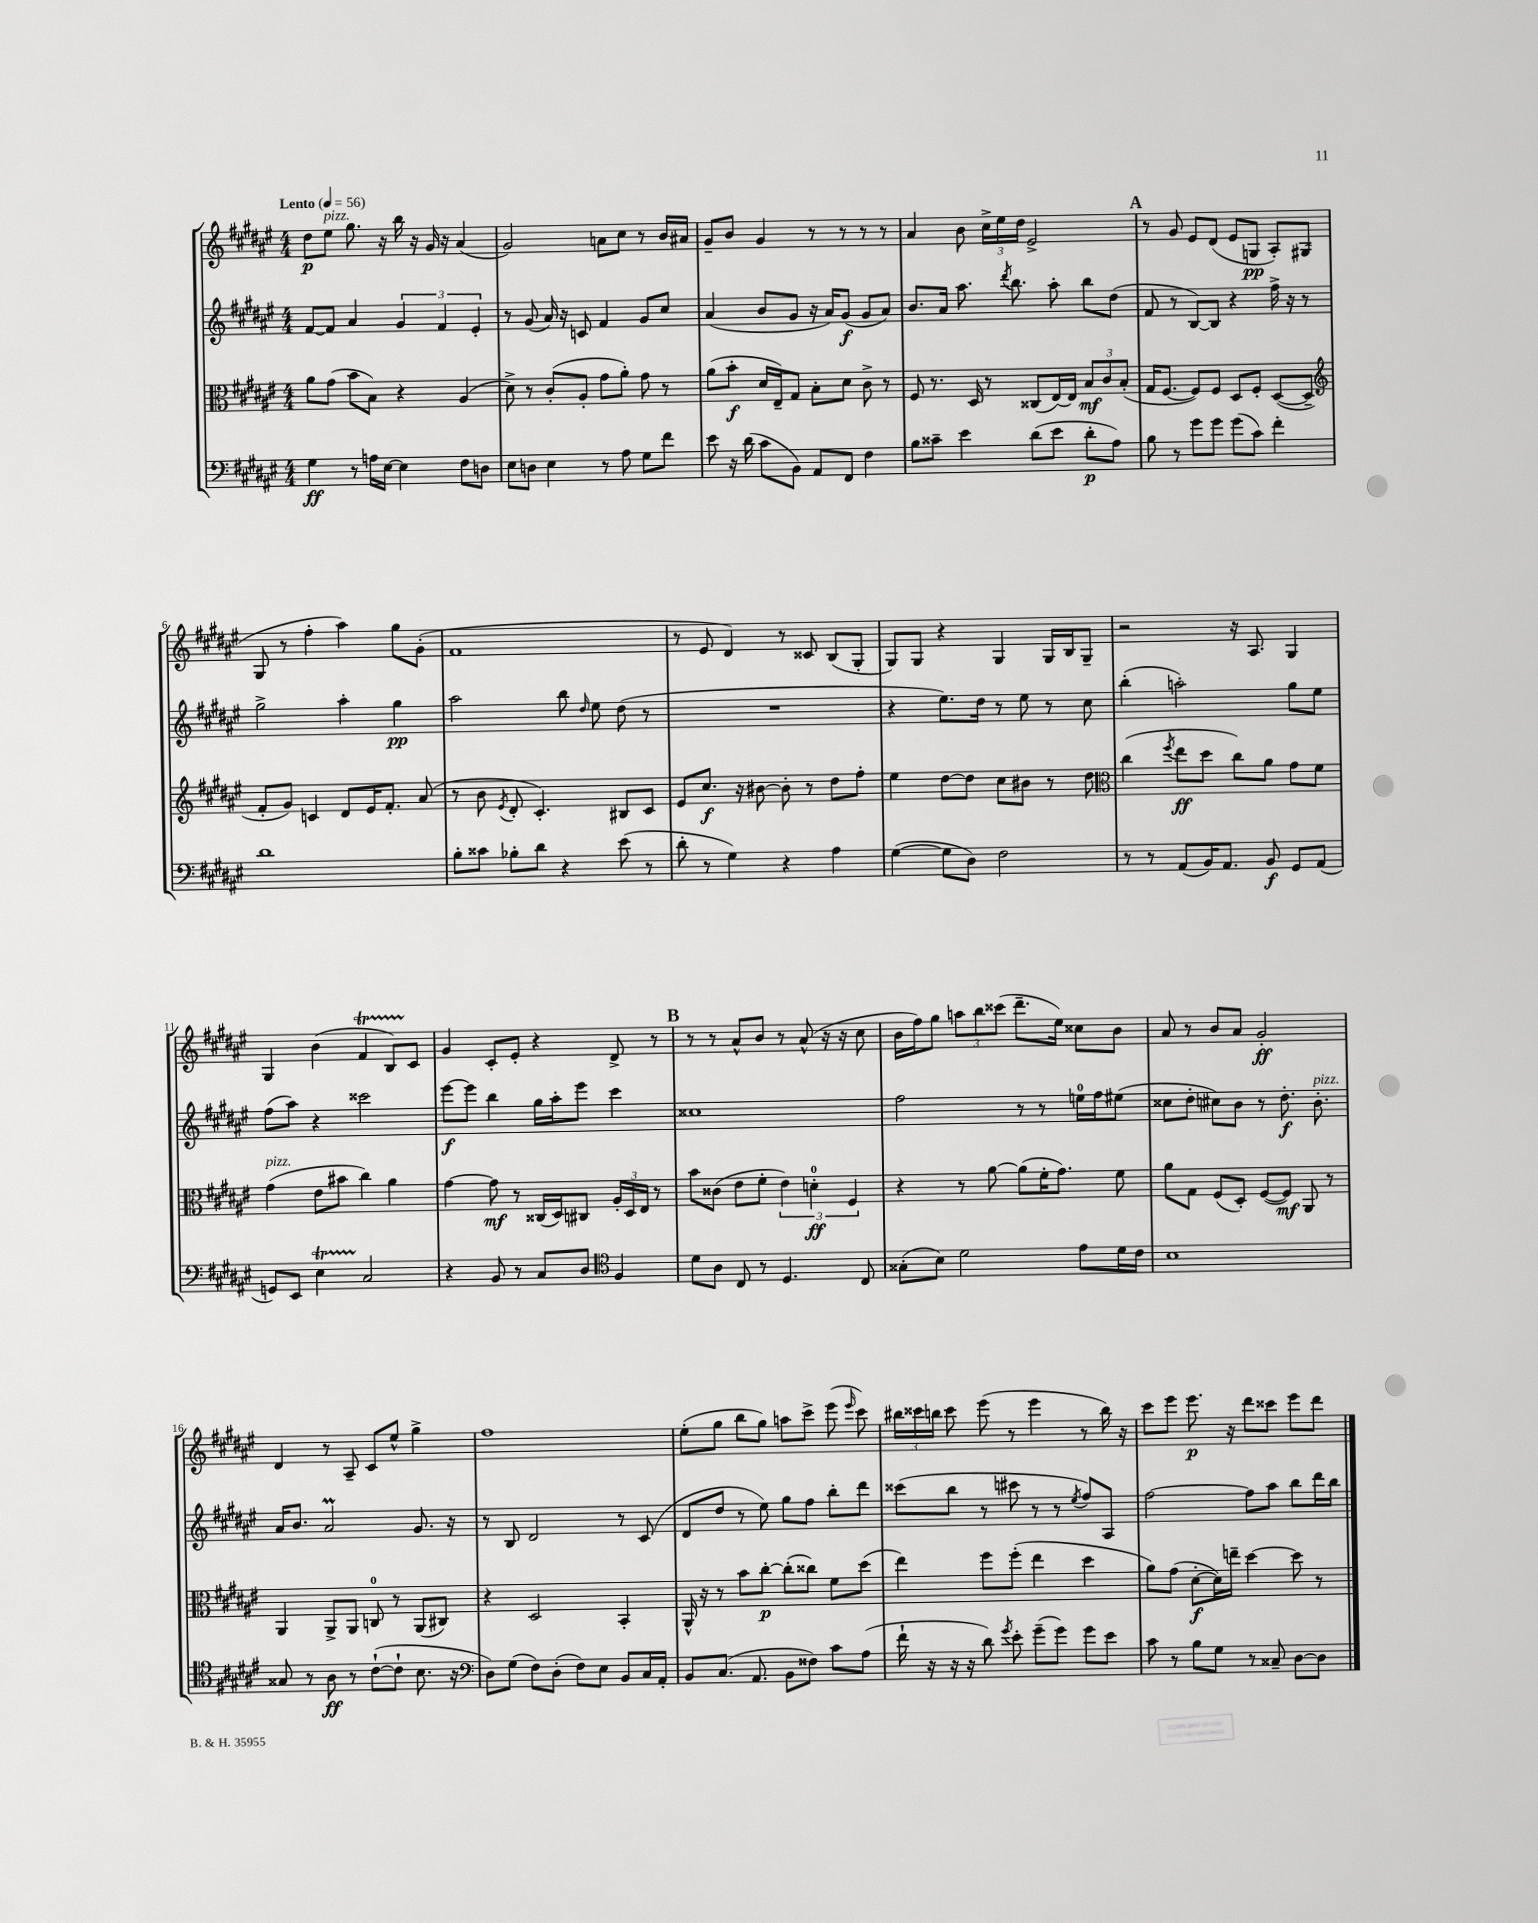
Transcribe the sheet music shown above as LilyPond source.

<<
\new StaffGroup <<
\new Staff = "s0" {
    \clef treble \key fis \major \numericTimeSignature \time 4/4 \tempo "Lento" 4 = 56
    \autoBeamOff dis''8[\p eis''8]^\markup { \italic "pizz." } gis''8. r16 b''16 r16 gis'16 r16 ais'4( |
    gis'2) a'8[ cis''8] r8 b'16[ ais'16] |
    gis'8[-- b'8] gis'4 r8 r8 r8 r8 |
    ais'4 b'8 \tuplet 3/2 { cis''16[-> eis''16 dis''16] } eis'2-> |
    \mark \markup { \bold "A" } r8 gis'8 eis'8[ dis'8]( eis'8[ g8]\pp ais8[-.) gis8]( |
    gis8 r8 fis''4-. ais''4) gis''8[ gis'8]-.( |
    fis'1 |
    r8 eis'8 dis'4) r8 cisis'8 b8[( gis8]-. |
    gis8[) gis8] r4 gis4 gis16[ b16 gis8]-- |
    r2 r16 ais8. gis4 |
    gis4 b'4( fis'4\startTrillSpan b8[) cis'8]\stopTrillSpan |
    gis'4 cis'8[-. eis'8]-. r4 dis'8-> r8 |
    \mark \markup { \bold "B" } r8 r8 ais'8[-^ b'8] r8 ais'8-^( r16 r16 cis''8 |
    b'16[ fis''16) gis''8] \tuplet 3/2 { a''8[ b''8 cisis'''8]( } dis'''8.[-- eis''16]) cisis''8[ b'8] |
    ais'8 r8 b'8[ ais'8] gis'2-.\ff |
    dis'4 r8 ais8-- cis'8[ eis''8]-^ gis''4-> |
    fis''1 |
    eis''8[-.( gis''8] b''8[ gis''8]) a''8[ cis'''8]-> eis'''8( \grace { eis'''16 } cis'''8) |
    \tuplet 3/2 { bis''16[ cisis'''16 b''16] } cisis'''8 eis'''8( r8 eis'''4 r8 b''16) r16 |
    cis'''8[ eis'''8] eis'''8.\p r16 dis'''8[ cisis'''8] eis'''8[ dis'''8] \bar "|." |
}
\new Staff = "s1" {
    \clef treble \key fis \major \numericTimeSignature \time 4/4
    \autoBeamOff fis'8[~ fis'8] ais'4 \tuplet 3/2 { gis'4 fis'4 eis'4-. } |
    r8 gis'8( ais'16) r16 c'8 fis'4 gis'8[ cis''8] |
    ais'4( b'8[ gis'8] r16 ais'16[) gis'8]\f( gis'8[ ais'8]) |
    b'8.[ ais'16] ais''8. \acciaccatura { dis'''8 } b''8. ais''8-. b''8[ dis''8]( |
    \mark \markup { \bold "A" } fis'8 r8 b8[~) b8] r4 fis''16-> r16 r8 |
    gis''2-> ais''4-. gis''4\pp |
    ais''2 b''8 \grace { dis''16 } eis''8 dis''8( r8 |
    R1 |
    r4 eis''8.[) dis''16] r8 eis''8 r8 cis''8 |
    b''4-.( a''2-.) gis''8[ eis''8] |
    fis''8[( ais''8]) r4 cisis'''2 |
    eis'''8[~\f eis'''8] b''4 gis''16[ ais''16-. eis'''8] cis'''4 |
    \mark \markup { \bold "B" } cisis''1 |
    fis''2 r8 r8 e''16[-0 fis''16 eis''8]( |
    cisis''8[ dis''8]-. cis''8[) b'8] r8 dis''8.-.\f b'8.-.^\markup { \italic "pizz." } |
    ais'16[ b'8.] ais'2\prall gis'8. r16 |
    r8 b8 dis'2 r8 cis'8( |
    dis'8[ dis''8] r8 eis''8) gis''8[ fis''8] b''8[-. dis'''8] |
    cisis'''8[( b''8] r8 cis'''8 r8 r8 \acciaccatura { eis''8 } fis''8[) ais8] |
    fis''2~ fis''8[ ais''8] b''8[ dis'''16 b''16] \bar "|." |
}
\new Staff = "s2" {
    \clef alto \key fis \major \numericTimeSignature \time 4/4
    \autoBeamOff ais'8[ gis'8]( b'8[ b8]) r4 ais4( |
    dis'8->) r8 cis'8[-.( ais8]-. gis'8[ ais'8]-.) gis'8 r8 |
    ais'8[( b'8]-.\f dis'16[ eis16--) gis8] b8[-. dis'8] cis'8-> r8 |
    fis8 r8. dis16 r8 cisis8[( eis16~) eis16] \tuplet 3/2 { b8[\mf cis'8 b8]-.( } |
    \mark \markup { \bold "A" } gis16[ fis8.]~ fis8[) fis8] dis8[ fis8]-. dis8[~( dis8]-- |
    \clef treble fis'8[-. gis'8]) c'4 dis'8[ eis'16 fis'8.]-. ais'8( |
    r8 b'8 \acciaccatura { eis'8 } dis'8-. cis'4.-.) bis8[ cis'8] |
    eis'8[ cis''8.]\f r16 bis'8~ bis'8-. r8 dis''8[ fis''8]-. |
    eis''4 dis''8[~ dis''8] cis''8[ bis'8] r8 dis''8 |
    \clef alto cis''4( \acciaccatura { fis''8 } eis''8[\ff dis''8] cis''8[) ais'8] gis'8[ fis'8] |
    gis'4^\markup { \italic "pizz." }( eis'8[ bis'8] cis''4) ais'4 |
    gis'4~ gis'8\mf r8 cisis16[( dis16) cis8] \tuplet 3/2 { ais16[-. dis16 eis16] } r8 |
    \mark \markup { \bold "B" } b'8[ cisis'8]( eis'8[ fis'8]-. \tuplet 3/2 { eis'4) d'4-0-.\ff fis4 } |
    r4 r8 ais'8~ ais'8[( fis'16-. gis'8.]) fis'8 |
    ais'8[ gis8] fis8[( dis8]-.) fis8[~( fis8]\mf) ais,8 r8 |
    ais,4 ais,8[-> ais,8] c8-0 r8 ais,8[( cis8]) |
    r4 dis2 b,4-. |
    ais,16-^ r16 r8 b'8[ cis''8]~-.\p cis''8[-.( cisis''8]) fis'8[ dis''8]( |
    eis''4) fis''8[ fis''8]-.( eis''4 dis''4 |
    ais'8[) gis'8]( dis'8[~-.\f dis'16) e''16]-- dis''4~ dis''8 r8 \bar "|." |
}
\new Staff = "s3" {
    \clef bass \key fis \major \numericTimeSignature \time 4/4
    \autoBeamOff gis4\ff r8 a16[ eis16]~ eis4 fis8[ d8] |
    eis8[ d8] eis4 r8 ais8 gis8[ fis'8] |
    eis'8 r16 dis'16( cis'8[ b,8]) ais,8[ fis,8] fis4 |
    b8[ cisis'8]-- eis'4 dis'8[( eis'8] dis'8[-.\p ais8]) |
    \mark \markup { \bold "A" } b8 r8 gis'8[ gis'8] gis'8[( cis'8]) fis'4-. |
    dis'1 |
    b8[-. cisis'8] bes8[-. dis'8] r4 eis'8( r8 |
    dis'8-. r8 gis4) r4 ais4 |
    gis4~( gis8[ dis8]) fis2 |
    r8 r8 ais,8[( b,16) ais,8.] b,8\f gis,8[ ais,8]( |
    g,8[) eis,8] eis4\startTrillSpan cis2\stopTrillSpan |
    r4 b,8 r8 cis8[ dis8] \clef tenor fis4 |
    \mark \markup { \bold "B" } dis'8[ ais8] cis8 r8 dis4. cis8 |
    gisis8[-.( b8]) dis'2 eis'8[ dis'16 cis'16] |
    b1 |
    gisis8 r8 ais8\ff r8 cis'8[~-!( cis'8]-! b8. r16 |
    \clef bass dis8[) gis8]( fis8[) dis8]-.( fis8[) eis8] b,8[ cis16 ais,16]-. |
    b,8[ cis8.]( ais,8. b,8[ fisis8]) cis'8[ ais8]( |
    fis'16-! r16 r16 r16 dis'8) \acciaccatura { gis'8 } eis'8-. gis'8[--( gis'8]) gis'8[ eis'8] |
    cis'8 r8 b8[ gis8] r8 cisis8-- dis8[~ dis8] \bar "|." |
}
>>
>>
